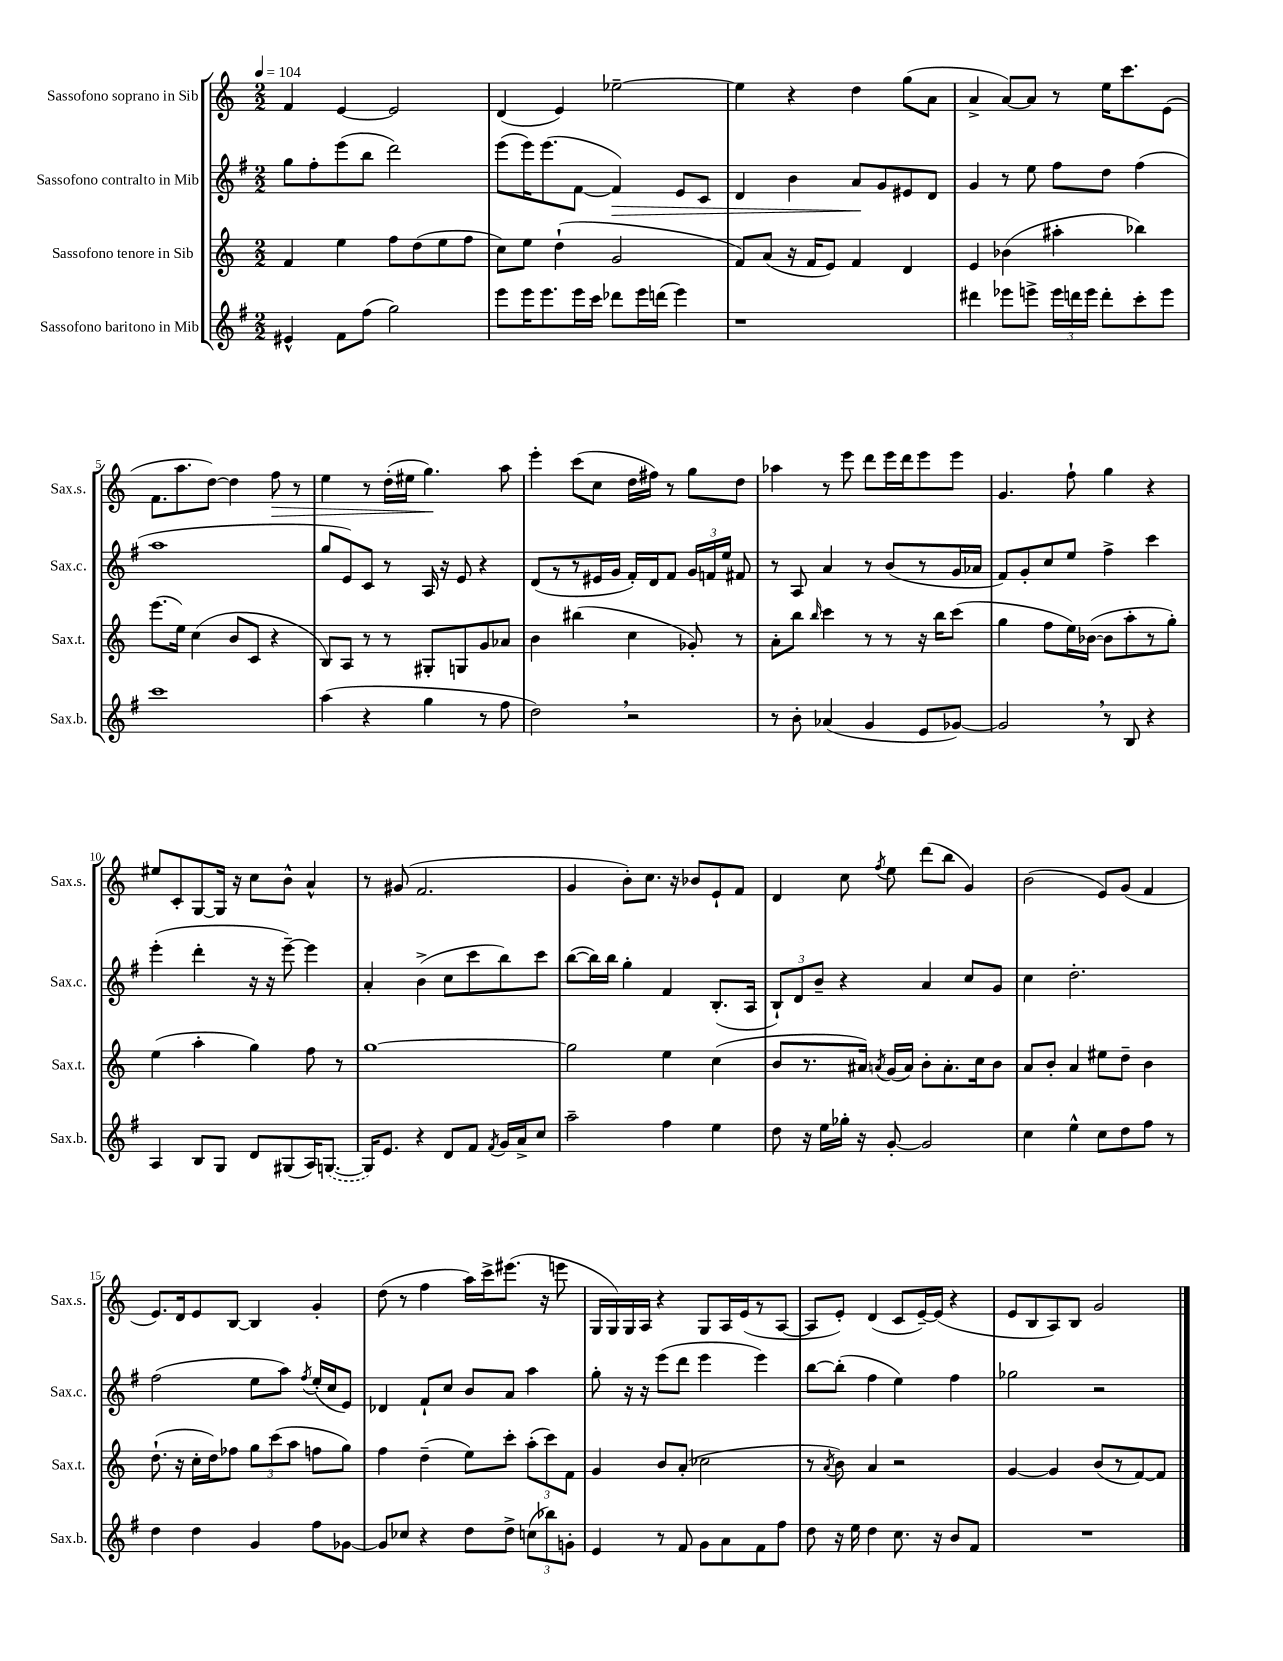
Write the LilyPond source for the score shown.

<<
\new StaffGroup <<
\new Staff = "s0" \with { instrumentName = "Sassofono soprano in Sib" shortInstrumentName = "Sax.s." } {
    \clef treble \key c \major \numericTimeSignature \time 2/2 \tempo 4 = 104
    \autoBeamOff f'4 e'4~ e'2 |
    d'4( e'4) ees''2~-- |
    ees''4 r4 d''4 g''8[( a'8] |
    a'4-> a'8[~) a'8] r8 e''16[ c'''8. e'8]( |
    f'8.[ a''8. d''8]~) d''4 f''8\> r8 |
    e''4 r8 d''16[-.( eis''16] g''4.\!) a''8 |
    e'''4-. c'''8[( c''8] d''16[ fis''16]) r8 g''8[ d''8] |
    aes''4 r8 e'''8 d'''8[ e'''16 d'''16 e'''8 e'''8] |
    g'4. f''8-! g''4 r4 |
    eis''8[ c'8-. g8~ g16] r16 c''8[ b'8]-^ a'4-^ |
    r8 gis'8( f'2. |
    g'4 b'8[-.) c''8.] r16 bes'8[ e'8-! f'8] |
    d'4 c''8 \acciaccatura { f''8 } e''8 d'''8[( b''8] g'4) |
    b'2( e'8[) g'8]( f'4 |
    e'8.[) d'16 e'8 b8]~ b4 g'4-. |
    d''8( r8 f''4 a''16[) c'''16-> eis'''8.]( r16 e'''8 |
    g16[ g16) g16 a16] r4 g8[ a16 e'16( r8 a8]~ |
    a8[ e'8]-.) d'4( c'8[ e'16~--) e'16]( r4 |
    e'8[ b8 a8) b8] g'2 \bar "|." |
}
\new Staff = "s1" \with { instrumentName = "Sassofono contralto in Mib" shortInstrumentName = "Sax.c." } {
    \clef treble \key g \major \numericTimeSignature \time 2/2
    \autoBeamOff g''8[ fis''8-. e'''8( b''8] d'''2) |
    e'''8[( e'''16) e'''8.( fis'8]~ fis'4\>) e'8[ c'8] |
    d'4 b'4 a'8[\! g'8 eis'8 d'8] |
    g'4 r8 e''8 fis''8[ d''8] fis''4( |
    a''1 |
    g''8[ e'8) c'8] r8 a16 r16 e'8 r4 |
    d'8[( r8 r8 eis'16 g'16] fis'16[-.) d'16 fis'8] \tuplet 3/2 { g'16[ f'16 e''16] } fis'8 |
    r8 a8 a'4 r8 b'8[( r8 g'16 aes'16] |
    fis'8[) g'8-. c''8 e''8] fis''4-> c'''4 |
    e'''4-.( d'''4-. r16 r16 e'''8~--) e'''4 |
    a'4-. b'4->( c''8[ c'''8 b''8) c'''8] |
    b''8[~( b''16) b''16] g''4-. fis'4 b8.[-.( a16] |
    \tuplet 3/2 { b8[-!) d'8 b'8]-- } r4 a'4 c''8[ g'8] |
    c''4 d''2.-. |
    fis''2( e''8[ a''8]) \acciaccatura { fis''8 } e''16[-.( c''16 e'8]) |
    des'4 fis'8[-! c''8] b'8[ a'8] a''4 |
    g''8-. r16 r16 e'''8[( d'''8] e'''4 e'''4) |
    b''8[~ b''8]-.( fis''4 e''4) fis''4 |
    ges''2 r2 \bar "|." |
}
\new Staff = "s2" \with { instrumentName = "Sassofono tenore in Sib" shortInstrumentName = "Sax.t." } {
    \clef treble \key c \major \numericTimeSignature \time 2/2
    \autoBeamOff f'4 e''4 f''8[ d''8( e''8 f''8] |
    c''8[) e''8] d''4-!( g'2 |
    f'8[) a'8]( r16 f'16[ e'8]) f'4 d'4 |
    e'4 bes'4( ais''4-. bes''4) |
    e'''8.[( e''16]) c''4( b'8[ c'8] r4 |
    b8[) a8] r8 r8 gis8[-. g8 g'8 aes'8] |
    b'4 bis''4( c''4 ges'8-.) r8 |
    a'8[-. b''8] \grace { b''16 } c'''4 r8 r8 r16 b''16[ c'''8]( |
    g''4 f''8[ e''16) bes'16]~( bes'8[ a''8-. r8 g''8]-.) |
    e''4( a''4-. g''4) f''8 r8 |
    g''1~ |
    g''2 e''4 c''4( |
    b'8[ r8. ais'16]) \acciaccatura { a'8 } g'16[( a'16]) b'8[-. a'8.-. c''16 b'8] |
    a'8[ b'8]-. a'4 eis''8[ d''8]-- b'4 |
    d''8.-!( r16 c''16[-. d''16) fes''8] \tuplet 3/2 { g''8[ c'''8( a''8] } f''8[ g''8]) |
    f''4 d''4--( e''8[) c'''8]-. \tuplet 3/2 { a''8[-.( c'''8) f'8] } |
    g'4 b'8[ a'8]-.( ces''2 |
    r8 \acciaccatura { a'8 } b'8) a'4 r2 |
    g'4~ g'4 b'8[( r8 f'8~) f'8] \bar "|." |
}
\new Staff = "s3" \with { instrumentName = "Sassofono baritono in Mib" shortInstrumentName = "Sax.b." } {
    \clef treble \key g \major \numericTimeSignature \time 2/2
    \autoBeamOff eis'4-^ fis'8[ fis''8]( g''2) |
    e'''8[ e'''16 e'''8. e'''16 c'''16] des'''8[ e'''16 d'''16]( e'''4) |
    r1 |
    dis'''4 ees'''8[ e'''8]-> \tuplet 3/2 { e'''16[ d'''16 e'''16] } d'''8[-. c'''8-. e'''8] |
    c'''1 |
    a''4( r4 g''4 r8 fis''8 |
    d''2) \breathe r2 |
    r8 b'8-. aes'4( g'4 e'8[ ges'8]~) |
    ges'2 \breathe r8 b8 r4 |
    a4 b8[ g8] d'8[ gis8( a16) \once \slurDashed g8.]~( |
    g16[) e'8.] r4 d'8[ fis'8] \acciaccatura { fis'8 } g'16[ a'16-> c''8] |
    a''2-- fis''4 e''4 |
    d''8 r16 e''16[ ges''16]-. r16 g'8~-. g'2 |
    c''4 e''4-^ c''8[ d''8 fis''8] r8 |
    d''4 d''4 g'4 fis''8[ ges'8]~ |
    ges'8[ ces''8] r4 d''8[ d''8]-> \tuplet 3/2 { c''8[( bes''8) g'8]-. } |
    e'4 r8 fis'8 g'8[ a'8 fis'8 fis''8] |
    d''8 r16 e''16 d''4 c''8. r16 b'8[ fis'8] |
    R1 \bar "|." |
}
>>
>>
